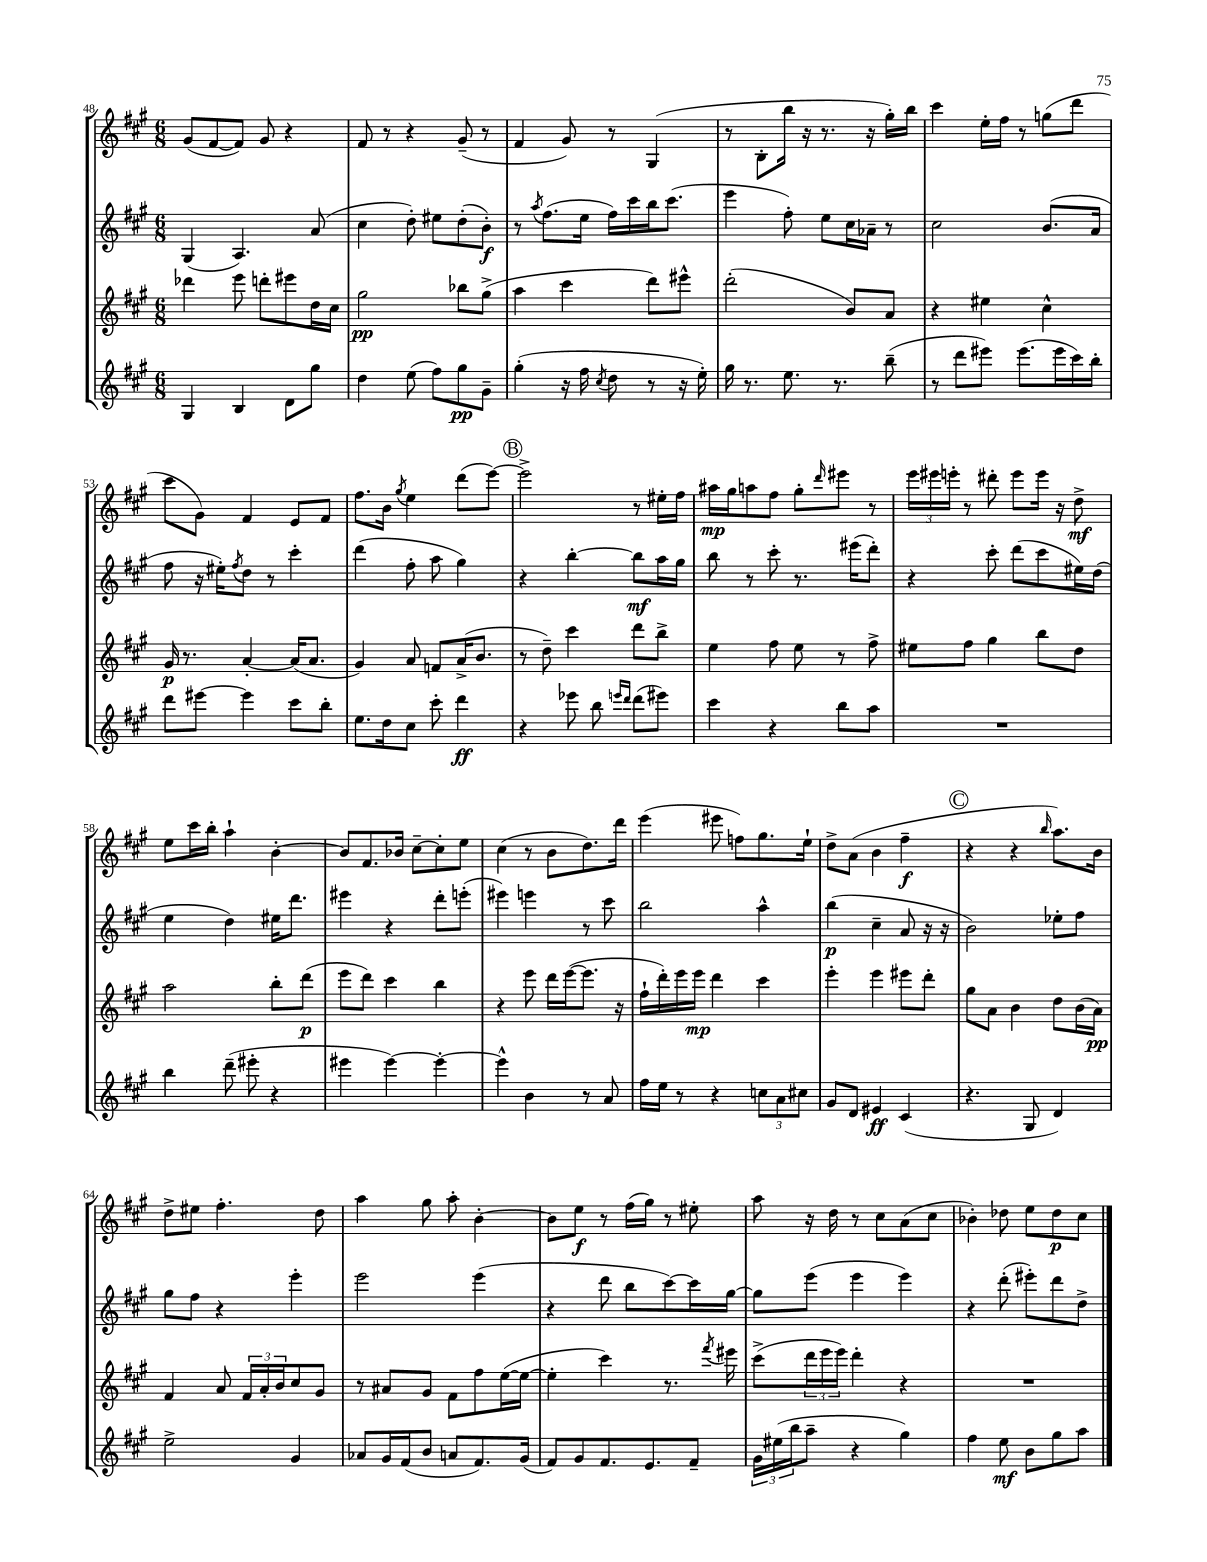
<<
\new StaffGroup <<
\new Staff = "s0" {
    \clef treble \key a \major \numericTimeSignature \time 6/8
    gis'8( fis'8~ fis'8) gis'8 r4 |
    fis'8 r8 r4 gis'8--( r8 |
    fis'4 gis'8) r8 gis4( |
    r8 b8-. b''16 r16 r8. r16 gis''16-.) b''16 |
    cis'''4 e''16-. fis''16 r8 g''8( d'''8 |
    cis'''8 gis'8) fis'4 e'8 fis'8 |
    fis''8. b'16 \acciaccatura { gis''8 } e''4 d'''8( e'''8~) |
    \mark \markup { \circle "B" } e'''2-> r8 eis''16-. fis''16 |
    ais''16\mp gis''16 a''8 fis''8 gis''8-. \grace { d'''16 } eis'''8 r8 |
    \tuplet 3/2 { e'''16 eis'''16 e'''16-. } r8 dis'''8-. e'''8 e'''16 r16 d''8->\mf |
    e''8 cis'''16 b''16-. a''4-! b'4~-. |
    b'8 fis'8. bes'16 cis''8~-- cis''8-. e''8 |
    cis''4( r8 b'8 d''8.) d'''16 |
    e'''4( eis'''8 f''8) gis''8. e''16-! |
    d''8-> a'8( b'4 fis''4--\f |
    \mark \markup { \circle "C" } r4 r4 \grace { b''16 } a''8.) b'16 |
    d''8-> eis''8 fis''4.-. d''8 |
    a''4 gis''8 a''8-. b'4~-. |
    b'8 e''8\f r8 fis''16( gis''16) r8 eis''8-. |
    a''8 r16 d''16 r8 cis''8 a'8( cis''8 |
    bes'4-.) des''8 e''8 des''8\p cis''8 \bar "|." |
}
\new Staff = "s1" {
    \clef treble \key a \major \numericTimeSignature \time 6/8
    gis4( a4.) a'8( |
    cis''4 d''8-.) eis''8 d''8-.( b'8-.\f) |
    r8 \acciaccatura { a''8 } fis''8.( e''16 fis''16) cis'''16 b''16 cis'''8.( |
    e'''4 fis''8-.) e''8 cis''16 aes'16-- r8 |
    cis''2 b'8.( a'16 |
    fis''8 r16 eis''16-.) \acciaccatura { fis''8 } d''8 r8 cis'''4-. |
    d'''4( fis''8-. a''8 gis''4) |
    \mark \markup { \circle "B" } r4 b''4~-. b''8\mf a''16 gis''16 |
    b''8 r8 cis'''8-. r8. eis'''16( d'''8-.) |
    r4 cis'''8-. d'''8( cis'''8 eis''16) d''16( |
    e''4 d''4) eis''16 d'''8. |
    eis'''4 r4 d'''8-. e'''8-.( |
    eis'''4) e'''4 r8 cis'''8 |
    b''2 a''4-^ |
    b''4\p( cis''4-- a'8 r16 r16 |
    \mark \markup { \circle "C" } b'2) ees''8-. fis''8 |
    gis''8 fis''8 r4 e'''4-. |
    e'''2 e'''4( |
    r4 d'''8 b''8 cis'''8~) cis'''16 gis''16~ |
    gis''8 e'''8( e'''4 e'''4) |
    r4 d'''8-.( eis'''8-.) d'''8 d''8-> \bar "|." |
}
\new Staff = "s2" {
    \clef treble \key a \major \numericTimeSignature \time 6/8
    des'''4 e'''8 d'''8-. eis'''8 d''16 cis''16 |
    gis''2\pp bes''8 gis''8->( |
    a''4 cis'''4 d'''8) eis'''8-^ |
    d'''2-.( b'8) a'8 |
    r4 eis''4 cis''4-^ |
    gis'16\p r8. a'4~-. a'16( a'8. |
    gis'4) a'8 f'8 a'16->( b'8. |
    \mark \markup { \circle "B" } r8 d''8--) cis'''4 d'''8 b''8-> |
    e''4 fis''8 e''8 r8 fis''8-> |
    eis''8 fis''8 gis''4 b''8 d''8 |
    a''2 b''8-. d'''8\p( |
    e'''8 d'''8) cis'''4 b''4 |
    r4 e'''8 d'''16 e'''16~( e'''8. r16 |
    fis''16-! d'''16-.) e'''16 e'''16\mp d'''4 cis'''4 |
    e'''4-. e'''4 eis'''8 d'''8-. |
    \mark \markup { \circle "C" } gis''8 a'8 b'4 d''8 b'16( a'16\pp) |
    fis'4 a'8 \tuplet 3/2 { fis'16 a'16-. b'16 } cis''8 gis'8 |
    r8 ais'8 gis'8 fis'8 fis''8 e''16~( e''16~ |
    e''4-. cis'''4) r8. \acciaccatura { fis'''8 } eis'''16 |
    cis'''8->( \tuplet 3/2 { d'''16 e'''16 e'''16) } d'''4-. r4 |
    R2. \bar "|." |
}
\new Staff = "s3" {
    \clef treble \key a \major \numericTimeSignature \time 6/8
    gis4 b4 d'8 gis''8 |
    d''4 e''8( fis''8) gis''8\pp gis'8-- |
    gis''4-.( r16 fis''16 \acciaccatura { cis''8 } d''8 r8 r16 e''16-.) |
    gis''16 r8. e''8. r8. b''8--( |
    r8 d'''8 eis'''8) eis'''8.( eis'''16 cis'''16) b''16-. |
    d'''8 eis'''8~ eis'''4 cis'''8 b''8-. |
    e''8. d''16 cis''8 cis'''8-. d'''4\ff |
    \mark \markup { \circle "B" } r4 ees'''8 b''8 \grace { e'''16 d'''16 } d'''8( eis'''8) |
    cis'''4 r4 b''8 a''8 |
    R2. |
    b''4 d'''8--( eis'''8-. r4 |
    eis'''4 eis'''4~) eis'''4~-. |
    eis'''4-^ b'4 r8 a'8 |
    fis''16 e''16 r8 r4 \tuplet 3/2 { c''8 a'8 cis''8 } |
    gis'8 d'8 eis'4\ff cis'4( |
    \mark \markup { \circle "C" } r4. gis8 d'4) |
    e''2-> gis'4 |
    aes'8 gis'16 fis'16( b'8 a'8 fis'8.) gis'16( |
    fis'8) gis'8 fis'8. e'8. fis'8-- |
    \tuplet 3/2 { gis'16 eis''16( b''16 } a''8-- r4 gis''4) |
    fis''4 e''8\mf b'8 gis''8 a''8 \bar "|." |
}
>>
>>
\layout { \context { \Score currentBarNumber = #48 } }
